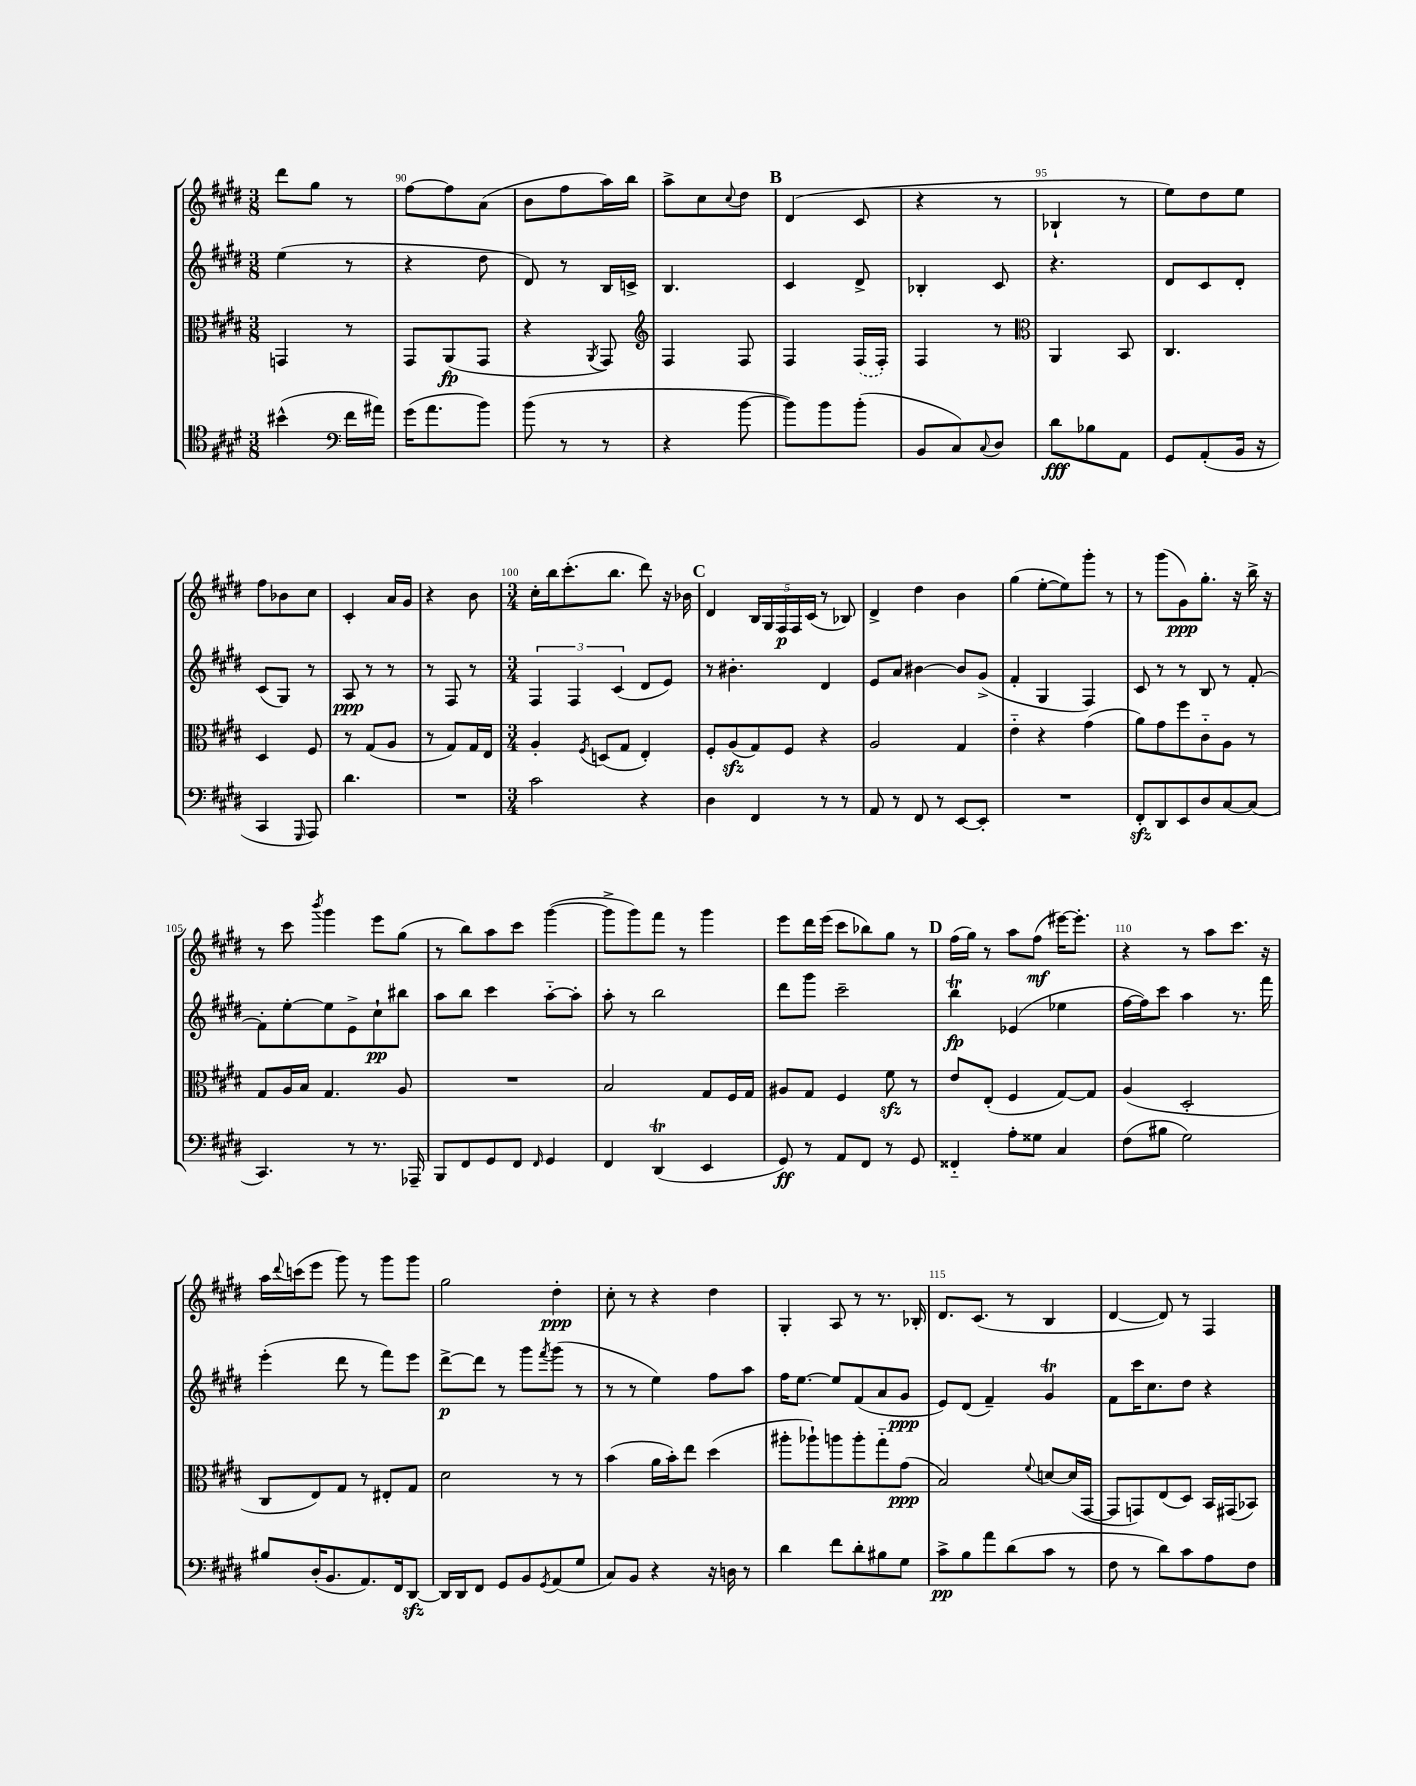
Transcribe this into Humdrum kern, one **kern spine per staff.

**kern	**dynam	**kern	**dynam	**kern	**dynam	**kern	**dynam
*part4	*part4	*part3	*part3	*part2	*part2	*part1	*part1
*staff4	*staff4	*staff3	*staff3	*staff2	*staff2	*staff1	*staff1
*clefC4	*	*clefC3	*	*clefG2	*	*clefG2	*
*k[f#c#g#d#]	*	*k[f#c#g#d#]	*	*k[f#c#g#d#]	*	*k[f#c#g#d#]	*
*M3/8	*	*M3/8	*	*M3/8	*	*M3/8	*
=89	=89	=89	=89	=89	=89	=89	=89
(4b#X^^\	.	4GGn/	.	(4ee\	.	8ddd#\L	.
.	.	.	.	.	.	8gg#\J	.
*clefF4	*	*	*	*	*	*	*
16f#\LL	.	8r	.	8r	.	8r	.
16a#X\JJ)	.	.	.	.	.	.	.
=90	=90	=90	=90	=90	=90	=90	=90
(16g#\KL	.	8GG#/L	.	4r	.	[8ff#\L	.
8.a\	.	.	.	.	.	.	.
.	.	(8AA/	fp	.	.	8ff#\]	.
8b\J)	.	8GG#/J	.	8dd#\	.	(8a\J	.
=91	=91	=91	=91	=91	=91	=91	=91
(8b\	.	4r	.	8d#/)	.	8b\L	.
8r	.	.	.	8r	.	8ff#\	.
.	.	8qAA/	.	.	.	.	.
8r	.	8GG#/)	.	16B/LL	.	16aa\L)	.
.	.	.	.	16cn^/JJ	.	16bb\JJ	.
=92	=92	=92	=92	=92	=92	=92	=92
*	*	*clefG2	*	*	*	*	*
4r	.	4F#/	.	4.B/	.	8aa^\L	.
.	.	.	.	.	.	8cc#\	.
.	.	.	.	.	.	8qqcc#/	.
[8b\	.	8F#/	.	.	.	8dd#\J	.
!!LO:REH:place=s1:t=B
=93	=93	=93	=93	=93	=93	=93	=93
8b\L])	.	4F#/	.	4c#/	.	(4d#/	.
8b\	.	.	.	.	.	.	.
(8b'\J	.	(16F#/LL	.	8d#^/	.	8c#/	.
.	.	16F#'/JJ)	.	.	.	.	.
=94	=94	=94	=94	=94	=94	=94	=94
8BB/L	.	4F#/	.	4B-X'/	.	4r	.
8C#/)	.	.	.	.	.	.	.
8qqC#/	.	.	.	.	.	.	.
8D#/J	.	8r	.	8c#/	.	8r	.
=95	=95	=95	=95	=95	=95	=95	=95
*	*	*clefC3	*	*	*	*	*
8d#\L	fff	4AA/	.	4.r	.	4B-X`/	.
8B-X\	.	.	.	.	.	.	.
8AA\J	.	8BB/	.	.	.	8r	.
=96	=96	=96	=96	=96	=96	=96	=96
8GG#/L	.	4.C#/	.	8d#/L	.	8ee\L)	.
(8AA'/	.	.	.	8c#/	.	8dd#\	.
16BB/Jk	.	.	.	8d#'/J	.	8ee\J	.
16r	.	.	.	.	.	.	.
!!LO:LB:g=z
=97	=97	=97	=97	=97	=97	=97	=97
4CC#/	.	4D#/	.	(8c#/L	.	8ff#\L	.
.	.	.	.	8G#/J)	.	8b-X\	.
16qqGGG#/	.	.	.	.	.	.	.
8AAA/)	.	8F#/	.	8r	.	8cc#\J	.
=98	=98	=98	=98	=98	=98	=98	=98
4.d#\	.	8r	.	8A/	ppp	4c#'/	.
.	.	(8G#/L	.	8r	.	.	.
.	.	8A/J	.	8r	.	16a/LL	.
.	.	.	.	.	.	16g#/JJ	.
=99	=99	=99	=99	=99	=99	=99	=99
4.r	.	8r	.	8r	.	4r	.
.	.	8G#/L)	.	8F#/	.	.	.
.	.	16G#/L	.	8r	.	8b\	.
.	.	16E/JJ	.	.	.	.	.
=100	=100	=100	=100	=100	=100	=100	=100
*M3/4	*	*M3/4	*	*M3/4	*	*M3/4	*
2c#\	.	4A'/	.	6F#/	.	16cc#'\LL	.
.	.	.	.	.	.	16bb\J	.
.	.	.	.	.	.	(8.ccc#'\	.
.	.	.	.	6F#/	.	.	.
.	.	8qF#/	.	.	.	.	.
.	.	(8Dn/L	.	.	.	.	.
.	.	.	.	.	.	8.bb\J	.
.	.	.	.	(6c#/	.	.	.
.	.	8G#/J	.	.	.	.	.
4r	.	4E'/)	.	8d#/L	.	8ddd#\)	.
.	.	.	.	8e/J)	.	16r	.
.	.	.	.	.	.	16b-X\	.
!!LO:REH:place=s1:t=C
=101	=101	=101	=101	=101	=101	=101	=101
4D#\	.	8F#'/L	.	8r	.	4d#/	.
.	.	(8Azz/	.	4.b#X'\	.	.	.
4FF#/	.	8G#/)	.	.	.	20B/LL	.
.	.	.	.	.	.	20G#/	.
.	.	.	.	.	.	20F#/	p
.	.	8F#/J	.	.	.	.	.
.	.	.	.	.	.	20F#/	.
.	.	.	.	.	.	(20c#/JJ	.
8r	.	4r	.	4d#/	.	8r	.
8r	.	.	.	.	.	8B-X/)	.
=102	=102	=102	=102	=102	=102	=102	=102
8AA/	.	2A/	.	8e/L	.	4d#^/	.
8r	.	.	.	8a/J	.	.	.
8FF#/	.	.	.	[4b#X\	.	4dd#\	.
8r	.	.	.	.	.	.	.
[8EE/L	.	4G#/	.	8b#/L]	.	4b\	.
8EE'/J]	.	.	.	(8g#^/J	.	.	.
=103	=103	=103	=103	=103	=103	=103	=103
2.r	.	4e\	.	4f#'/	.	(4gg#\	.
.	.	4r	.	4G#/	.	[8ee'\L	.
.	.	.	.	.	.	8ee\])	.
.	.	(4g#\	.	4F#/)	.	8ggg#'\J	.
.	.	.	.	.	.	8r	.
=104	=104	=104	=104	=104	=104	=104	=104
8FF#zz'/L	.	8a\L)	.	8c#/	.	8r	.
8DD#/	.	8g#\	.	8r	.	(8ggg#\L	.
8EE/	.	8ff#\	.	8r	.	8g#\)	ppp
8D#/	.	8c#\	.	8B/	.	8.gg#'\J	.
[8C#/	.	8A\J	.	8r	.	.	.
.	.	.	.	.	.	16r	.
(8C#/J]	.	8r	.	[8f#'/	.	16bb^\	.
.	.	.	.	.	.	16r	.
!!LO:LB:g=z
=105	=105	=105	=105	=105	=105	=105	=105
4.CC#/)	.	8G#/L	.	8f#'\L]	.	8r	.
.	.	16A/L	.	[8ee'\	.	8ccc#\	.
.	.	16B/JJ	.	.	.	.	.
.	.	.	.	.	.	8qbbb/	.
.	.	4.G#/	.	8ee\]	.	4ggg#\	.
8r	.	.	.	8e^\	.	.	.
8.r	.	.	.	8cc#`\	pp	8eee\L	.
.	.	8A/	.	8bb#X\J	.	(8gg#\J	.
16AAA-X~/	.	.	.	.	.	.	.
=106	=106	=106	=106	=106	=106	=106	=106
8BBB/L	.	2.r	.	8aa\L	.	8r	.
8FF#/	.	.	.	8bb\J	.	8bb\L)	.
8GG#/	.	.	.	4ccc#\	.	8aa\	.
8FF#/J	.	.	.	.	.	8ccc#\J	.
16qqFF#/	.	.	.	.	.	.	.
4GG#/	.	.	.	[8aa\L	.	([4ggg#\	.
.	.	.	.	8aa'\J]	.	.	.
=107	=107	=107	=107	=107	=107	=107	=107
4FF#/	.	2B/	.	8aa'\	.	8ggg#^\L]	.
.	.	.	.	8r	.	8ggg#\)	.
(4DD#t/	.	.	.	2bb\	.	8fff#\J	.
.	.	.	.	.	.	8r	.
4EE/	.	8G#/L	.	.	.	4ggg#\	.
.	.	16F#/L	.	.	.	.	.
.	.	16G#/JJ	.	.	.	.	.
=108	=108	=108	=108	=108	=108	=108	=108
8GG#/)	ff	8A#X/L	.	8ddd#\L	.	8eee\L	.
8r	.	8G#/J	.	8ggg#\J	.	16ddd#\L	.
.	.	.	.	.	.	(16eee\JJ	.
8AA/L	.	4F#/	.	2ccc#~\	.	8ccc#\L	.
8FF#/J	.	.	.	.	.	8bb-X\)	.
8r	.	8f#zz\	.	.	.	8gg#\J	.
8GG#/	.	8r	.	.	.	8r	.
!!LO:REH:place=s1:t=D
=109	=109	=109	=109	=109	=109	=109	=109
4FF##X/	.	8e/L	.	4bbT\	fp	(16ff#\LL	.
.	.	.	.	.	.	16gg#\JJ)	.
.	.	(8E'/J	.	.	.	8r	.
8A'\L	.	4F#/	.	(4e-X/	.	8aa\L	.
8G##X\J	.	.	.	.	.	(8ff#\J	mf
4C#/	.	[8G#/L)	.	4ee-X\	.	[16eee#X\KL)	.
.	.	.	.	.	.	8.eee#'\J]	.
.	.	8G#/J]	.	.	.	.	.
=110	=110	=110	=110	=110	=110	=110	=110
(8F#\L	.	(4A/	.	[16ff#\LL	.	4r	.
.	.	.	.	16ff#\J])	.	.	.
8B#X\J	.	.	.	8ccc#\J	.	.	.
2G#\)	.	2D#'/	.	4aa\	.	8r	.
.	.	.	.	.	.	8aa\L	.
.	.	.	.	8.r	.	8.ccc#\J	.
.	.	.	.	16fff#\	.	16r	.
!!LO:LB:g=z
=111	=111	=111	=111	=111	=111	=111	=111
8B#X/L	.	8C#/L	.	(4eee'\	.	16aa\LL	.
.	.	.	.	.	.	8qqddd#/	.
.	.	.	.	.	.	(16cccn\J	.
(16D#'/K	.	8E/)	.	.	.	8eee\J	.
8.BB/	.	.	.	.	.	.	.
.	.	8G#/J	.	8ddd#\	.	8ggg#\)	.
8.AA/)	.	8r	.	8r	.	8r	.
.	.	8E#X'/L	.	8fff#\L)	.	8ggg#\L	.
16FF#/k	.	.	.	.	.	.	.
[8DD#zz/J	.	8G#/J	.	8eee\J	.	8ggg#\J	.
=112	=112	=112	=112	=112	=112	=112	=112
16DD#/LL]	.	2d#\	.	[8ddd#^\L	p	2gg#\	.
16DD#/J	.	.	.	.	.	.	.
8FF#/J	.	.	.	8ddd#\J]	.	.	.
8GG#/L	.	.	.	8r	.	.	.
8BB/	.	.	.	8ggg#\L	.	.	.
8qGG#/	.	.	.	8qfff#/	.	.	.
(8AA/	.	8r	.	(8ggg#\J	.	4dd#'\	ppp
8G#/J	.	8r	.	8r	.	.	.
=113	=113	=113	=113	=113	=113	=113	=113
8C#/L)	.	(4b\	.	8r	.	8cc#'\	.
8BB/J	.	.	.	8r	.	8r	.
4r	.	16a\LL	.	4ee\)	.	4r	.
.	.	16b'\J)	.	.	.	.	.
.	.	8ee\J	.	.	.	.	.
16r	.	(4dd#\	.	8ff#\L	.	4dd#\	.
16Dn\	.	.	.	.	.	.	.
8r	.	.	.	8aa\J	.	.	.
=114	=114	=114	=114	=114	=114	=114	=114
4d#\	.	8aa#X'\L	.	16ff#\KL	.	4G#'/	.
.	.	.	.	[8.ee\J	.	.	.
.	.	8aa-X`\)	.	.	.	.	.
8f#\L	.	8aan\	.	8ee/L]	.	8A/	.
8d#'\	.	8aa'\	.	(8f#/	.	8r	.
8B#X\	.	8gg#\	.	8a/	.	8.r	.
8G#\J	.	(8g#\J	ppp	8g#/J	ppp	.	.
.	.	.	.	.	.	16B-X'/	.
=115	=115	=115	=115	=115	=115	=115	=115
8c#^\L	pp	2B/)	.	8e/L)	.	8.d#/L	.
8B\	.	.	.	(8d#/J	.	.	.
.	.	.	.	.	.	(8.c#/J	.
8a\	.	.	.	4f#~/)	.	.	.
(8d#\	.	.	.	.	.	8r	.
.	.	8qqf#/	.	.	.	.	.
8c#\J	.	[8dn/L	.	4g#t/	.	4B/	.
8r	.	(16d/L]	.	.	.	.	.
.	.	[16GG#/JJ	.	.	.	.	.
=116	=116	=116	=116	=116	=116	=116	=116
8F#\	.	8GG#/L]	.	8f#\L	.	[4d#/	.
8r	.	8GGn/)	.	16ccc#\K	.	.	.
.	.	.	.	8.cc#\	.	.	.
8d#\L)	.	(8E/	.	.	.	8d#/])	.
8c#\	.	8D#/J)	.	8dd#\J	.	8r	.
8A\	.	16BB/LL	.	4r	.	4F#/	.
.	.	(16GG#X/J	.	.	.	.	.
8F#\J	.	8BB-X/J)	.	.	.	.	.
==	==	==	==	==	==	==	==
*-	*-	*-	*-	*-	*-	*-	*-
